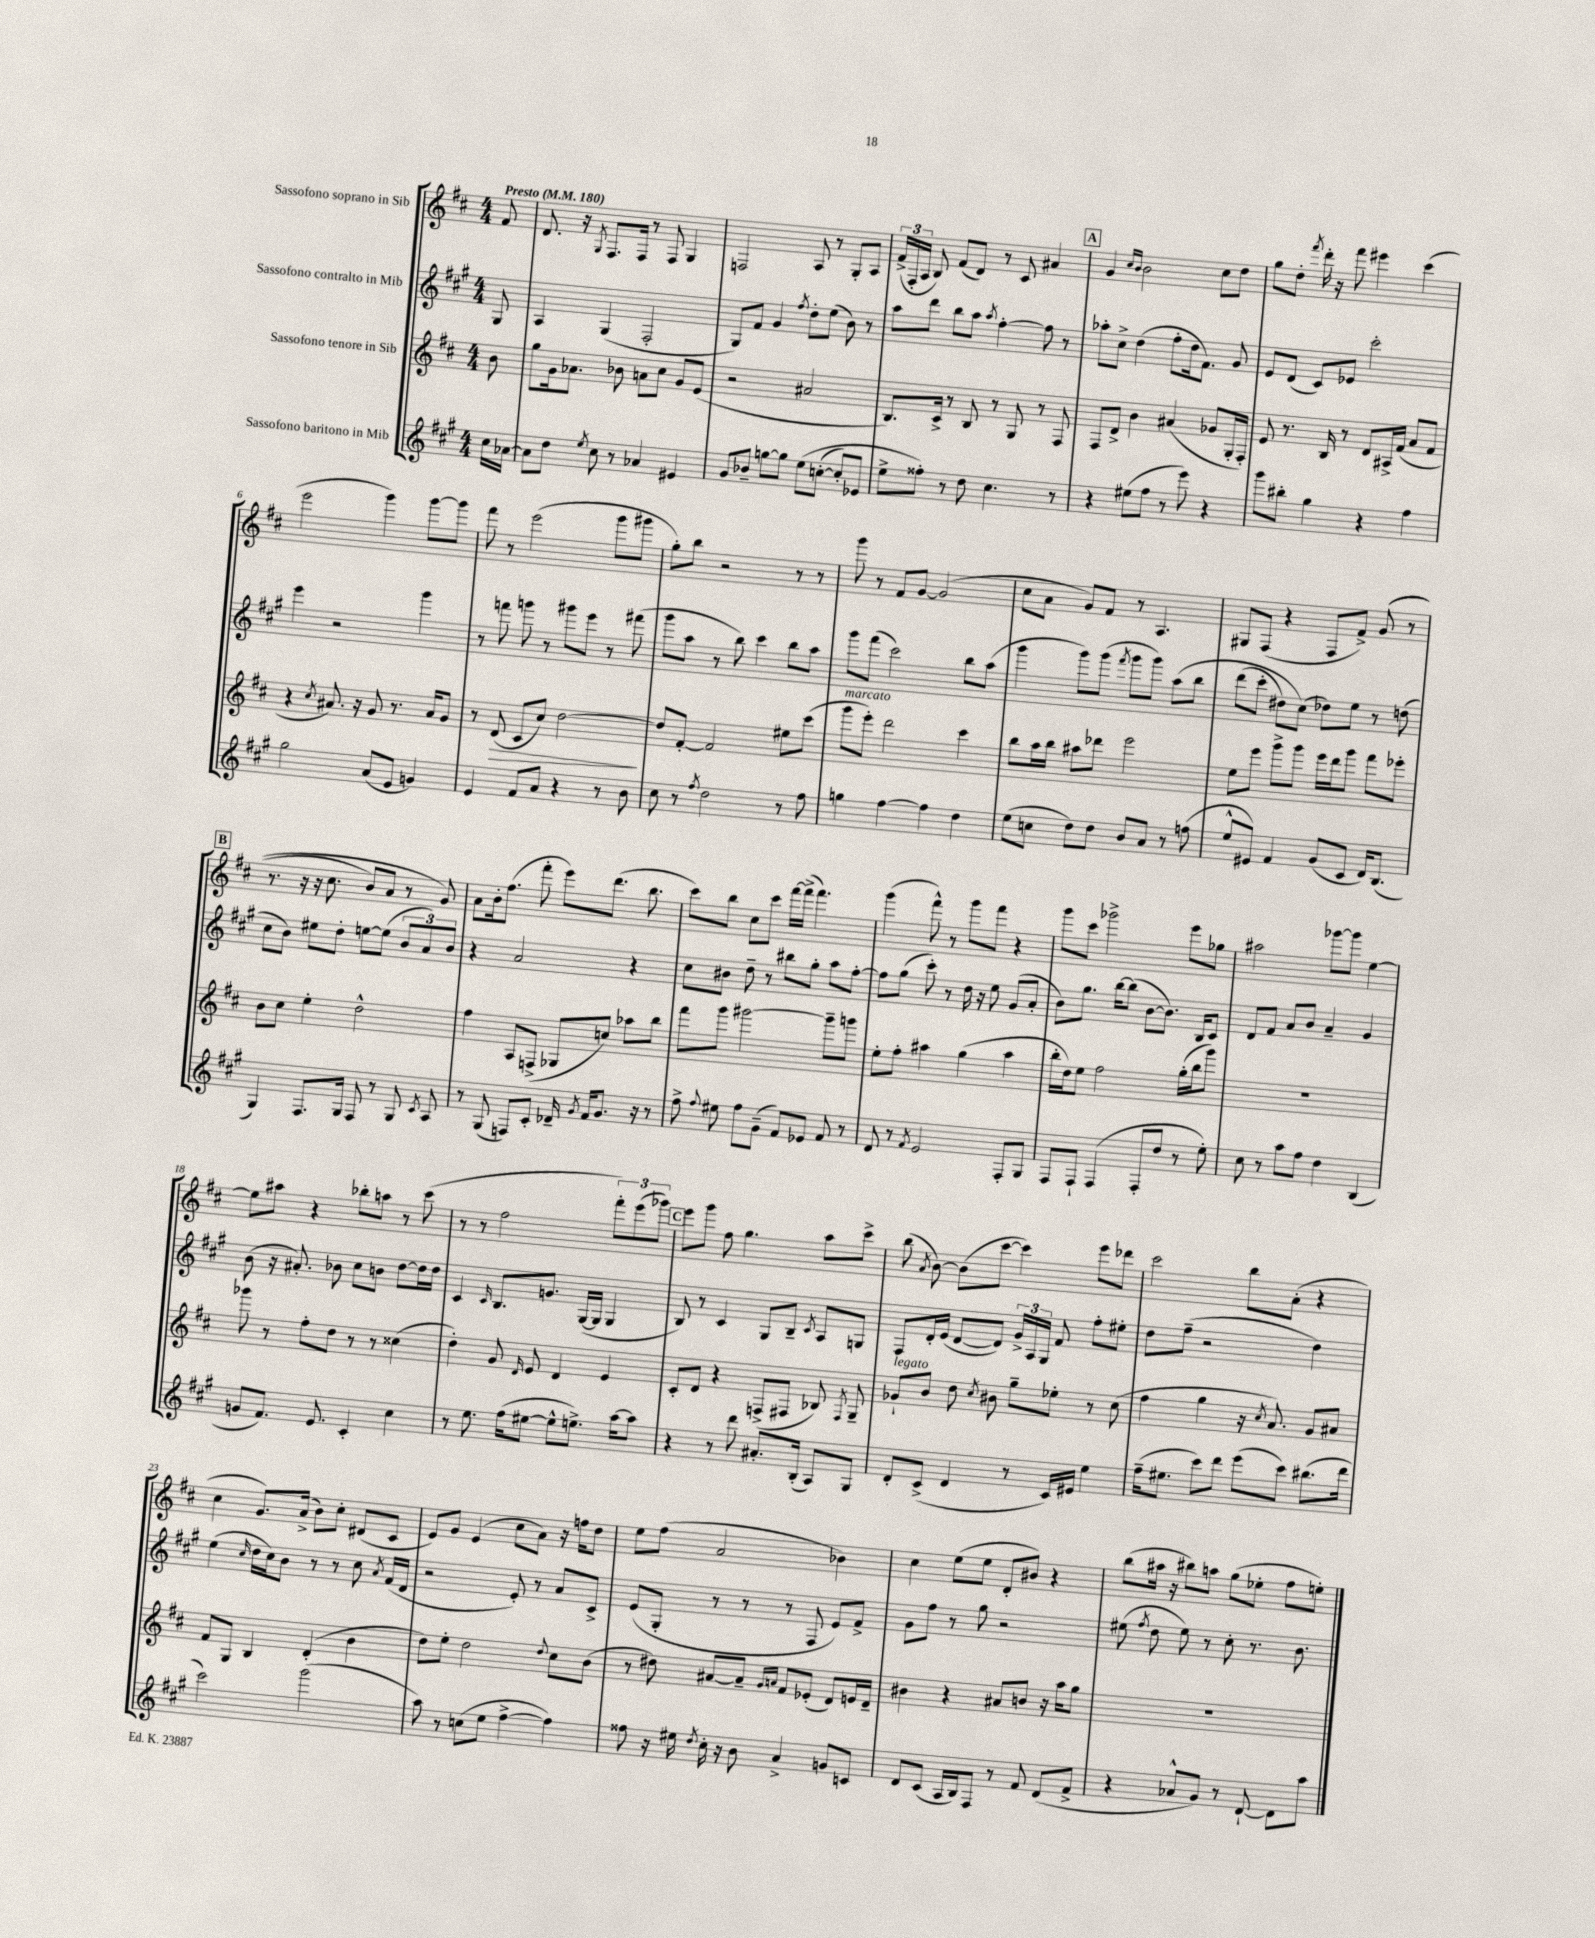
<<
\new StaffGroup <<
\new Staff = "s0" \with { instrumentName = "Sassofono soprano in Sib" } {
    \clef treble \key d \major \numericTimeSignature \time 4/4 \partial 8 \tempo "Presto" 4 = 180
    \autoBeamOff fis'8 |
    d'8. r16 \acciaccatura { g8 } fis8.[ fis16] r8 fis8 g4 |
    f2 a8 r8 g8[-. a8] |
    \tuplet 3/2 { fis'16[->( fis16-. a16] } b8) fis'8[( d'8]) r8 cis'8 ais'4 |
    \mark \markup { \box "A" } g'4 \grace { cis''16[ b'16] } b'2 cis''8[ d''8] |
    g''8[ d''8]-. \acciaccatura { fis'''8 } d'''16-. r16 fis'''8 eis'''4 cis'''4( |
    e'''2 g'''4) g'''8[~ g'''8] |
    fis'''8 r8 e'''2( g'''8[ gis'''8] |
    g''8[-.) b''8] r2 r8 r8 |
    g'''8 r8 fis'8[ g'8]~ g'2( |
    cis''8[ a'8] g'8[) fis'8] r8 a4. |
    gis8[ fis8]( r4 fis8[ fis'8]->) g'8(\( r8 |
    \mark \markup { \box "B" } r8. r16 r16 cis''8. b'8[) a'8] r8 g'8\) |
    a'8[ b'16-. fis''8.]( fis'''8-. e'''8[) d'''8.]( b''8. |
    cis'''8[) b''8] cis''8[ cis'''8] fis'''16[~ fis'''16]->( fis'''4.) |
    g'''4( fis'''8-^) r8 g'''8[ fis'''8] r4 |
    g'''8[ cis'''8] ges'''2-> e'''8[ ges''8] |
    ais''2 ges'''8[~ ges'''8] e''4~ |
    e''8[ ais''8] r4 bes''8[-. a''8] r8 cis'''8( |
    r8 r8 fis''2 \tuplet 3/2 { fis'''8[-.) e'''8( ges'''8]) } |
    \mark \markup { \box "C" } e'''8[ g'''8] fis''8 g''4. a''8[ cis'''8]-> |
    b''8( \acciaccatura { a'8 } b'8~) b'8[( cis'''8]~ cis'''4) e'''8[ des'''8] |
    cis'''2 b''8[ a'8]-.( r4 |
    cis''4 g'8.[) a'16]->( b'8[) cis''8]-. dis'8[( cis'8] |
    e'8[) g'8] e'4( cis''8[ a'8]) r16 f''16[ d''8] |
    e''8[ fis''8]( a'2 bes'4) |
    cis''4 e''8[( e''8] d'8[-. bis'8]) r4 |
    b''8[( ais''16] r16 bis''8[) a''8] g''8[( ees''8]-. fis''8[ e''8]-.) \bar "|." |
}
\new Staff = "s1" \with { instrumentName = "Sassofono contralto in Mib" } {
    \clef treble \key a \major \numericTimeSignature \time 4/4 \partial 8
    \autoBeamOff gis8 |
    a4 gis4( fis2-. |
    gis8[) fis'8] gis'4 \acciaccatura { fis''8 } d''8[-. e''8]( b'8) r8 |
    a''8[ d'''8] b''8[ a''8] \acciaccatura { a''8 } fis''4~-. fis''8 r8 |
    \mark \markup { \box "A" } aes''8[-. cis''8]-> d''4( fis''8[-. d''16 fis'8.]) gis'8 |
    e'8[ d'8]( cis'8[) ees'8] cis'''2-. |
    e'''4 r2 gis'''4 |
    r8 f'''8 g'''8 r8 gis'''8[ e'''8] r8 fis'''8( |
    gis'''8[ a''8] r8 b''8) cis'''4 b''8[ a''8] |
    gis'''8[ fis'''8]( cis'''2) b''8[ a''8]( |
    gis'''4 gis'''8[) gis'''8]( \acciaccatura { fis'''8 } gis'''8[ gis'''8]) a''8[\( b''8] |
    d'''8[( cis'''8]-. dis''8[) cis''8](\) des''8[) e''8] r8 d''8( |
    \mark \markup { \box "B" } cis''8[ b'8]) eis''8[ d''8]-. e''8[~ e''8]( \tuplet 3/2 { b'8[ a'8) b'8] } |
    r4 a'2 r4 |
    cis''8[ bis'8] d''8-- r8 bis''8[ gis''8]-. a''8[ fis''8]~-. |
    fis''8[ gis''8]( cis'''8-.) r8 d''16 r16 e''8 gis'8[( a'8]-. |
    b'8[) gis''8.] b''16[~ b''8]( b'8[~ b'8.]) b16[ cis'8] |
    d'8[ fis'8] a'8[ b'8] a'4-- gis'4 |
    b'8( r16 ais'8.-.) bes'8 cis''8[ b'8] d''8[~ d''16 d''16] |
    cis'4 \grace { cis'16 } b8.[ g'8.] gis16[~( gis16] gis4 |
    \mark \markup { \box "C" } b8) r8 cis'4 gis8[ b8]-- \acciaccatura { cis'8 } a8[ g8] |
    fis8[ d'16-. e'16]( d'8[~ d'8]) \tuplet 3/2 { gis'16[-> a16 gis16] } fis'8 fis''8[-. eis''8]-. |
    d''8[ fis''8]--( r2 d''4) |
    e''4( \grace { cis''16 } d''16[ cis''16) b'8] r8 r8 cis''8 \acciaccatura { a'8 } fis'16[( d'16] |
    r2 e'8-.) r8 a'8[ cis'8]-> |
    e'8[( gis8]-. r8 r8 r8 fis8 e'8[) fis'8]-> |
    gis'8[ fis''8] r8 gis''8 r2 |
    eis''8( \acciaccatura { fis''8 } d''8 eis''8) r8 cis''8-. r8. b'8. \bar "|." |
}
\new Staff = "s2" \with { instrumentName = "Sassofono tenore in Sib" } {
    \clef treble \key d \major \numericTimeSignature \time 4/4 \partial 8
    \autoBeamOff b'8 |
    g''8[ g'16 aes'8.] bes'8 a'8[ cis''8] g'8[ e'8]( |
    r2 ais'2 |
    b8.[) cis'16]-> r8 b8 r8 g8 r8 fis8 |
    \mark \markup { \box "A" } fis8[ d'8]-> b'4 ais'4( ges'8[ g16-. fis16]-.) |
    e'8 r8. b16 r8 d'8[ ais16-> fis'16]( a'8[ fis'8] |
    r4 \acciaccatura { cis''8 } ais'8.) r16 g'8 r8. ais'16[ g'8] |
    r8 d'8\>( cis'8[ cis''8]) d''2~\! |
    d''8[ fis'8]~-. fis'2 eis''8[ cis'''8]( |
    g'''8[^\markup { \italic "marcato" } e'''8]-.) d'''2 cis'''4 |
    b''8[ a''16 b''16] ais''8[ des'''8] e'''2 |
    e''8[ e'''8] g'''8[-> g'''8] e'''16[ d'''16 g'''8] fis'''8[ ees'''8]-. |
    \mark \markup { \box "B" } b'8[ cis''8] e''4-. d''2-^ |
    fis''4 a8[ f8]->( ges8[ c''8]) aes''8[ b''8] |
    fis'''8[ g'''8] gis'''2~ gis'''8[-- g'''8] |
    e''8[-. fis''8]-. ais''4 g''4( ais''4 |
    b''16[-. d''16) e''8] fis''2 g''16[-.( b''16 g'''8]) |
    R1 |
    ges'''8 r8 fis''8[-. d''8] r8 r8 cisis''4( |
    d''4-.) g'8 \grace { d'16 } e'8 d'4 e'4 |
    \mark \markup { \box "C" } cis'8[-. d'8] r4 f8[->( fis8] bes8) \acciaccatura { fis8 } g8-- |
    ges'8[-!^\markup { \italic "legato" } b'8] d''8 \acciaccatura { cis''8 } bis'8 g''8[-- ees''8]-. r8 cis''8( |
    fis''4 g''4 r16 \acciaccatura { cis''8 } a'8.) g'8[ ais'8] |
    fis'8[ g8] b4 d'4-.( b'4 |
    d''8[) e''8]-. d''2 \appoggiatura { d''8 } cis''8[ b'8]( |
    r8 dis''8) ais'8[~ ais'8]-- \grace { g'16[ a'16] } fis'8[ ees'8]-.( d'8[) e'16 d'16]-- |
    bis'4 r4 ais'8[ b'8] r16 a''16[ g''8] |
    R1 \bar "|." |
}
\new Staff = "s3" \with { instrumentName = "Sassofono baritono in Mib" } {
    \clef treble \key a \major \numericTimeSignature \time 4/4 \partial 8
    \autoBeamOff cis''16[ aes'16]~ |
    aes'8[ d''8] \acciaccatura { e''8 } cis''8 r8 aes'4 eis'4 |
    gis'8[ bes'8]-- g''8[~ g''8] e''8[\( c''8]~-.( c''8[-.) ees'8] |
    e''8[-> fisis''8]-.\) r8 d''8 cis''4. r8 |
    \mark \markup { \box "A" } r4 eis''8[( fis''8] r8 e'''8) r4 |
    gis'''8[ bis''8]-. gis''4 r4 fis''4 |
    gis''2 a'8[( e'8] g'4) |
    e'4 fis'8[ a'8] r4 r8 b'8 |
    cis''8 r8 \acciaccatura { fis''8 } d''2 r8 fis''8 |
    g''4 fis''4~ fis''4 d''4 |
    e''8[( c''8] d''8[) d''8] b'8[ a'8] r8 f''8( |
    e''8[-^ eis'8]) fis'4 gis'8[( cis'8] d'16[) b8.]( |
    \mark \markup { \box "B" } gis4) fis8.[ gis16] fis8 r8 gis8 \acciaccatura { cis'8 } a8 |
    r8 gis8( f8[) cis'8]-. des'16-- \acciaccatura { gis'8 } fis'16[ gis'8.] r16 r8 |
    fis''8-> \appoggiatura { fis''8 } eis''8 fis''8[ gis'8]--( fis'8[) ees'8] fis'8 r8 |
    d'8 r8 \acciaccatura { fis'8 } e'2 fis8[-. gis8] |
    fis8[ fis8]-! fis4( fis8[-. d''8] r8 e''8-.) |
    cis''8 r8 a''8[ fis''8] d''4 b4( |
    g'8[ fis'8.]) e'8. cis'4-. cis''4 |
    r8 e''8. fis''16[( eis''8]~ eis''8[-^ e''8.]->) a''16[~ a''8] |
    \mark \markup { \box "C" } r4 r8 d'''8 ais'8.[-. b16]-.( a8[) gis8] |
    d'8[-. cis'8]->( d'4 r8 cis'16[) eis'16] e''4 |
    fis''16[--( eis''8.] cis'''8[) d'''8] e'''8[( cis'''8]) bis''8.[( d'''16] |
    cis'''2) gis'''2( |
    a''8) r8 c''8[( e''8] fis''4~-> fis''4) |
    fisis''8 r16 eis''16 \acciaccatura { d''8 } cis''16-. r16 b'8 a'4-> g'8[ c'8] |
    d'8[ cis'8]( a16[ b16) fis8] r8 fis'8 d'8[( fis'8]-> |
    r4 aes'8[-^ gis'8]) r8 d'8~-! d'8[ a''8] \bar "|." |
}
>>
>>
